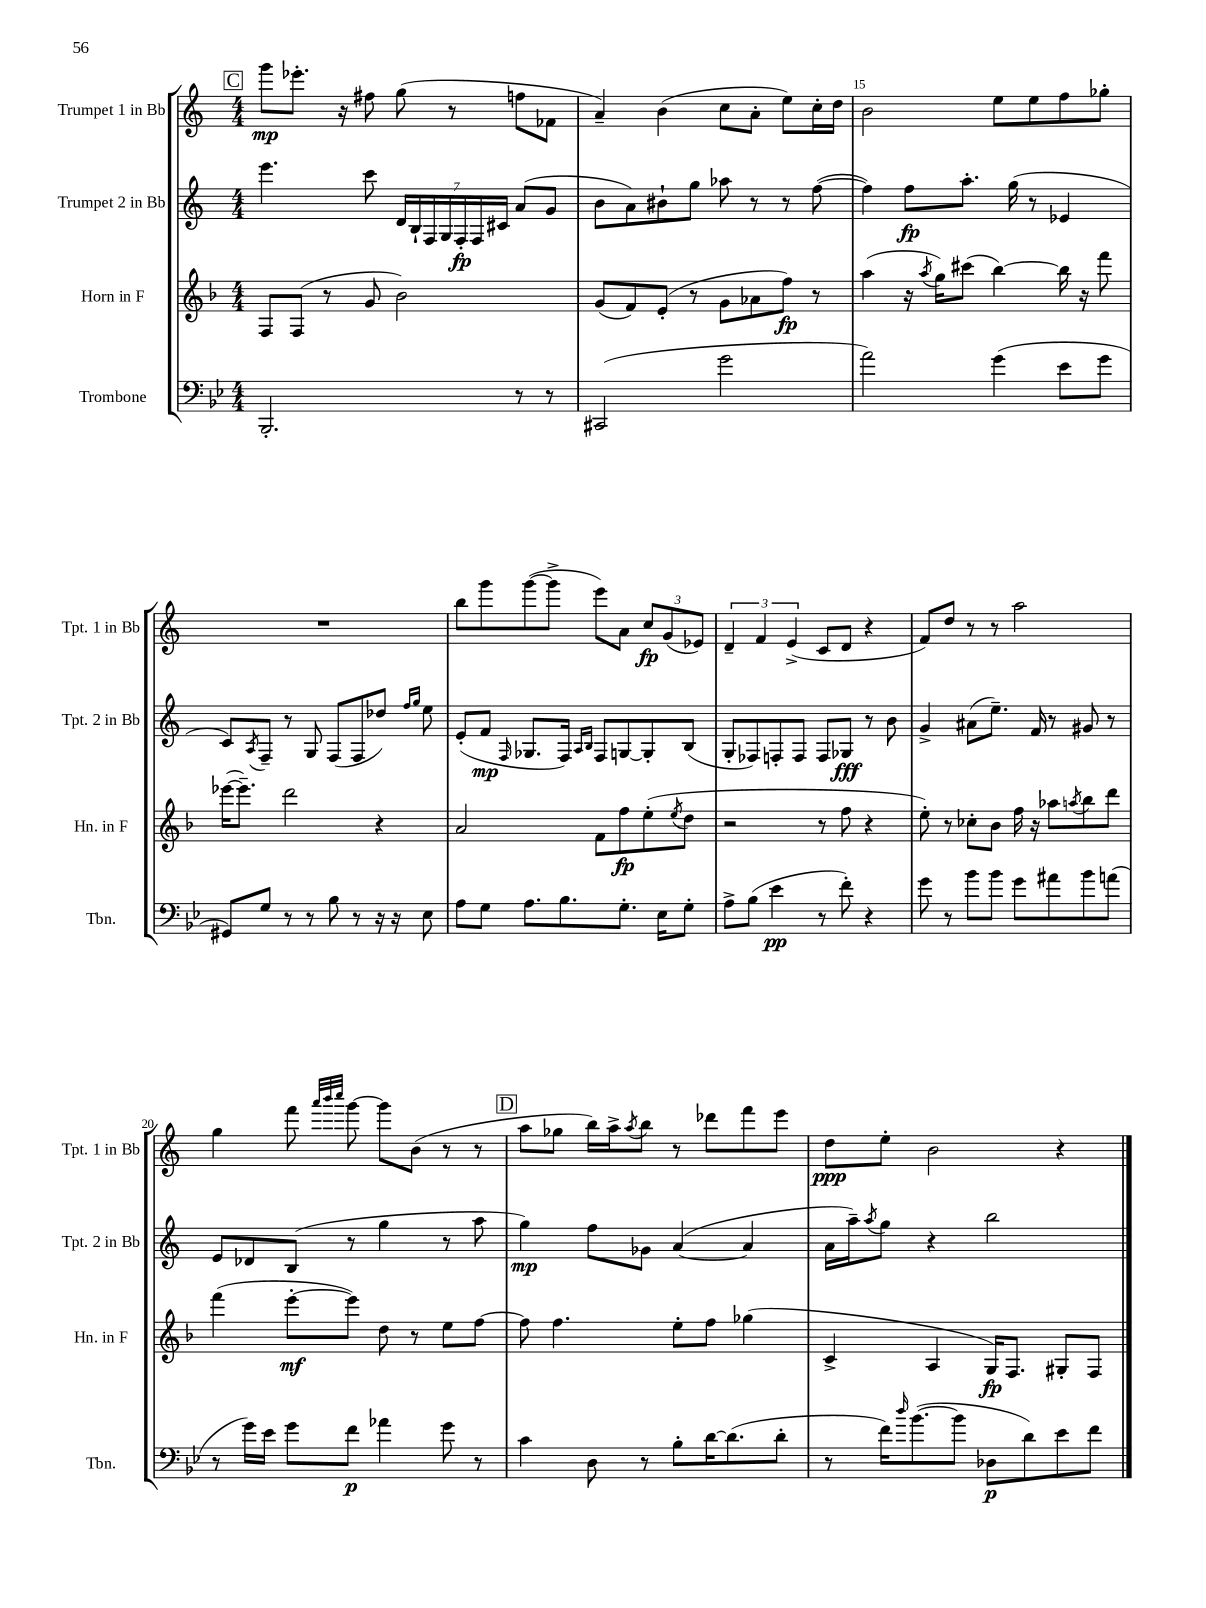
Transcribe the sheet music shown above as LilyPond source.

<<
\new StaffGroup <<
\new Staff = "s0" \with { instrumentName = "Trumpet 1 in Bb" shortInstrumentName = "Tpt. 1 in Bb" } {
    \clef treble \key c \major \numericTimeSignature \time 4/4
    \mark \markup { \box "C" } g'''8\mp ees'''8.-. r16 fis''8 g''8( r8 f''8 fes'8 |
    a'4--) b'4( c''8 a'8-. e''8) c''16-. d''16 |
    b'2 e''8 e''8 f''8 ges''8-. |
    R1 |
    b''8 g'''8 g'''8~( g'''8-> e'''8) a'8 \tuplet 3/2 { c''8\fp g'8( ees'8) } |
    \tuplet 3/2 { d'4-- f'4 e'4->( } c'8 d'8 r4 |
    f'8) d''8 r8 r8 a''2 |
    g''4 f'''8 \grace { a'''32 b'''32 c''''32 } g'''8~ g'''8 b'8( r8 r8 |
    \mark \markup { \box "D" } a''8 ges''8 b''16) a''16-> \acciaccatura { a''8 } b''8 r8 des'''8 f'''8 e'''8 |
    d''8\ppp e''8-. b'2 r4 \bar "|." |
}
\new Staff = "s1" \with { instrumentName = "Trumpet 2 in Bb" shortInstrumentName = "Tpt. 2 in Bb" } {
    \clef treble \key c \major \numericTimeSignature \time 4/4
    \mark \markup { \box "C" } e'''4. c'''8 \tuplet 7/4 { d'16 b16-! f16 g16 f16-.\fp f16 cis'16 } a'8( g'8 |
    b'8 a'8) bis'8-! g''8 aes''8 r8 r8 f''8~( |
    f''4) f''8\fp a''8.-. g''16( r8 ees'4 |
    c'8) \acciaccatura { a8 } f8-- r8 g8 f8( f8 des''8) \grace { f''16 g''16 } e''8 |
    e'8-.( f'8\mp \grace { f16 } ges8. f16) \grace { a16 b16 } f8 g8~ g8-. b8( |
    g8-. fes8) f8-. f8 f8 ges8\fff r8 b'8 |
    g'4-> ais'8( e''8.--) f'16 r8 gis'8 r8 |
    e'8 des'8 b8( r8 g''4 r8 a''8 |
    \mark \markup { \box "D" } g''4\mp) f''8 ges'8 a'4~( a'4 |
    a'16 a''16--) \acciaccatura { a''8 } g''8 r4 b''2 \bar "|." |
}
\new Staff = "s2" \with { instrumentName = "Horn in F" shortInstrumentName = "Hn. in F" } {
    \clef treble \key f \major \numericTimeSignature \time 4/4
    \mark \markup { \box "C" } f8 f8( r8 g'8 bes'2) |
    g'8( f'8) e'8-.( r8 g'8 aes'8 f''8\fp) r8 |
    a''4( r16 \acciaccatura { a''8 } g''16) cis'''8( bes''4~) bes''16 r16 f'''8 |
    ees'''16~( ees'''8.--) d'''2 r4 |
    a'2 f'8 f''8\fp e''8-.( \acciaccatura { e''8 } d''8 |
    r2 r8 f''8 r4 |
    e''8-.) r8 ces''8-. bes'8 f''16 r16 aes''8 \acciaccatura { a''8 } bes''8 d'''8 |
    f'''4( e'''8~-.\mf e'''8) d''8 r8 e''8 f''8~ |
    \mark \markup { \box "D" } f''8 f''4. e''8-. f''8 ges''4( |
    c'4-> a4 g16\fp) f8. gis8-. f8 \bar "|." |
}
\new Staff = "s3" \with { instrumentName = "Trombone" shortInstrumentName = "Tbn." } {
    \clef bass \key bes \major \numericTimeSignature \time 4/4
    \mark \markup { \box "C" } bes,,2.-. r8 r8 |
    cis,2( g'2 |
    a'2) g'4( ees'8 g'8 |
    gis,8) g8 r8 r8 bes8 r8 r16 r16 ees8 |
    a8 g8 a8. bes8. g8.-. ees16 g8-. |
    a8-> bes8( ees'4\pp r8 f'8-.) r4 |
    g'8 r8 bes'8 bes'8 g'8 ais'8 bes'8 a'8( |
    r8 g'16) ees'16 g'8 f'8\p aes'4 g'8 r8 |
    \mark \markup { \box "D" } c'4 d8 r8 bes8-. d'16~ d'8.( d'8-. |
    r8 f'16) \grace { d''16 } bes'8.~( bes'8 des8\p d'8) ees'8 f'8 \bar "|." |
}
>>
>>
\layout { \context { \Score currentBarNumber = #13 \override BarNumber.break-visibility = ##(#f #t #t) barNumberVisibility = #(every-nth-bar-number-visible 5) } }
